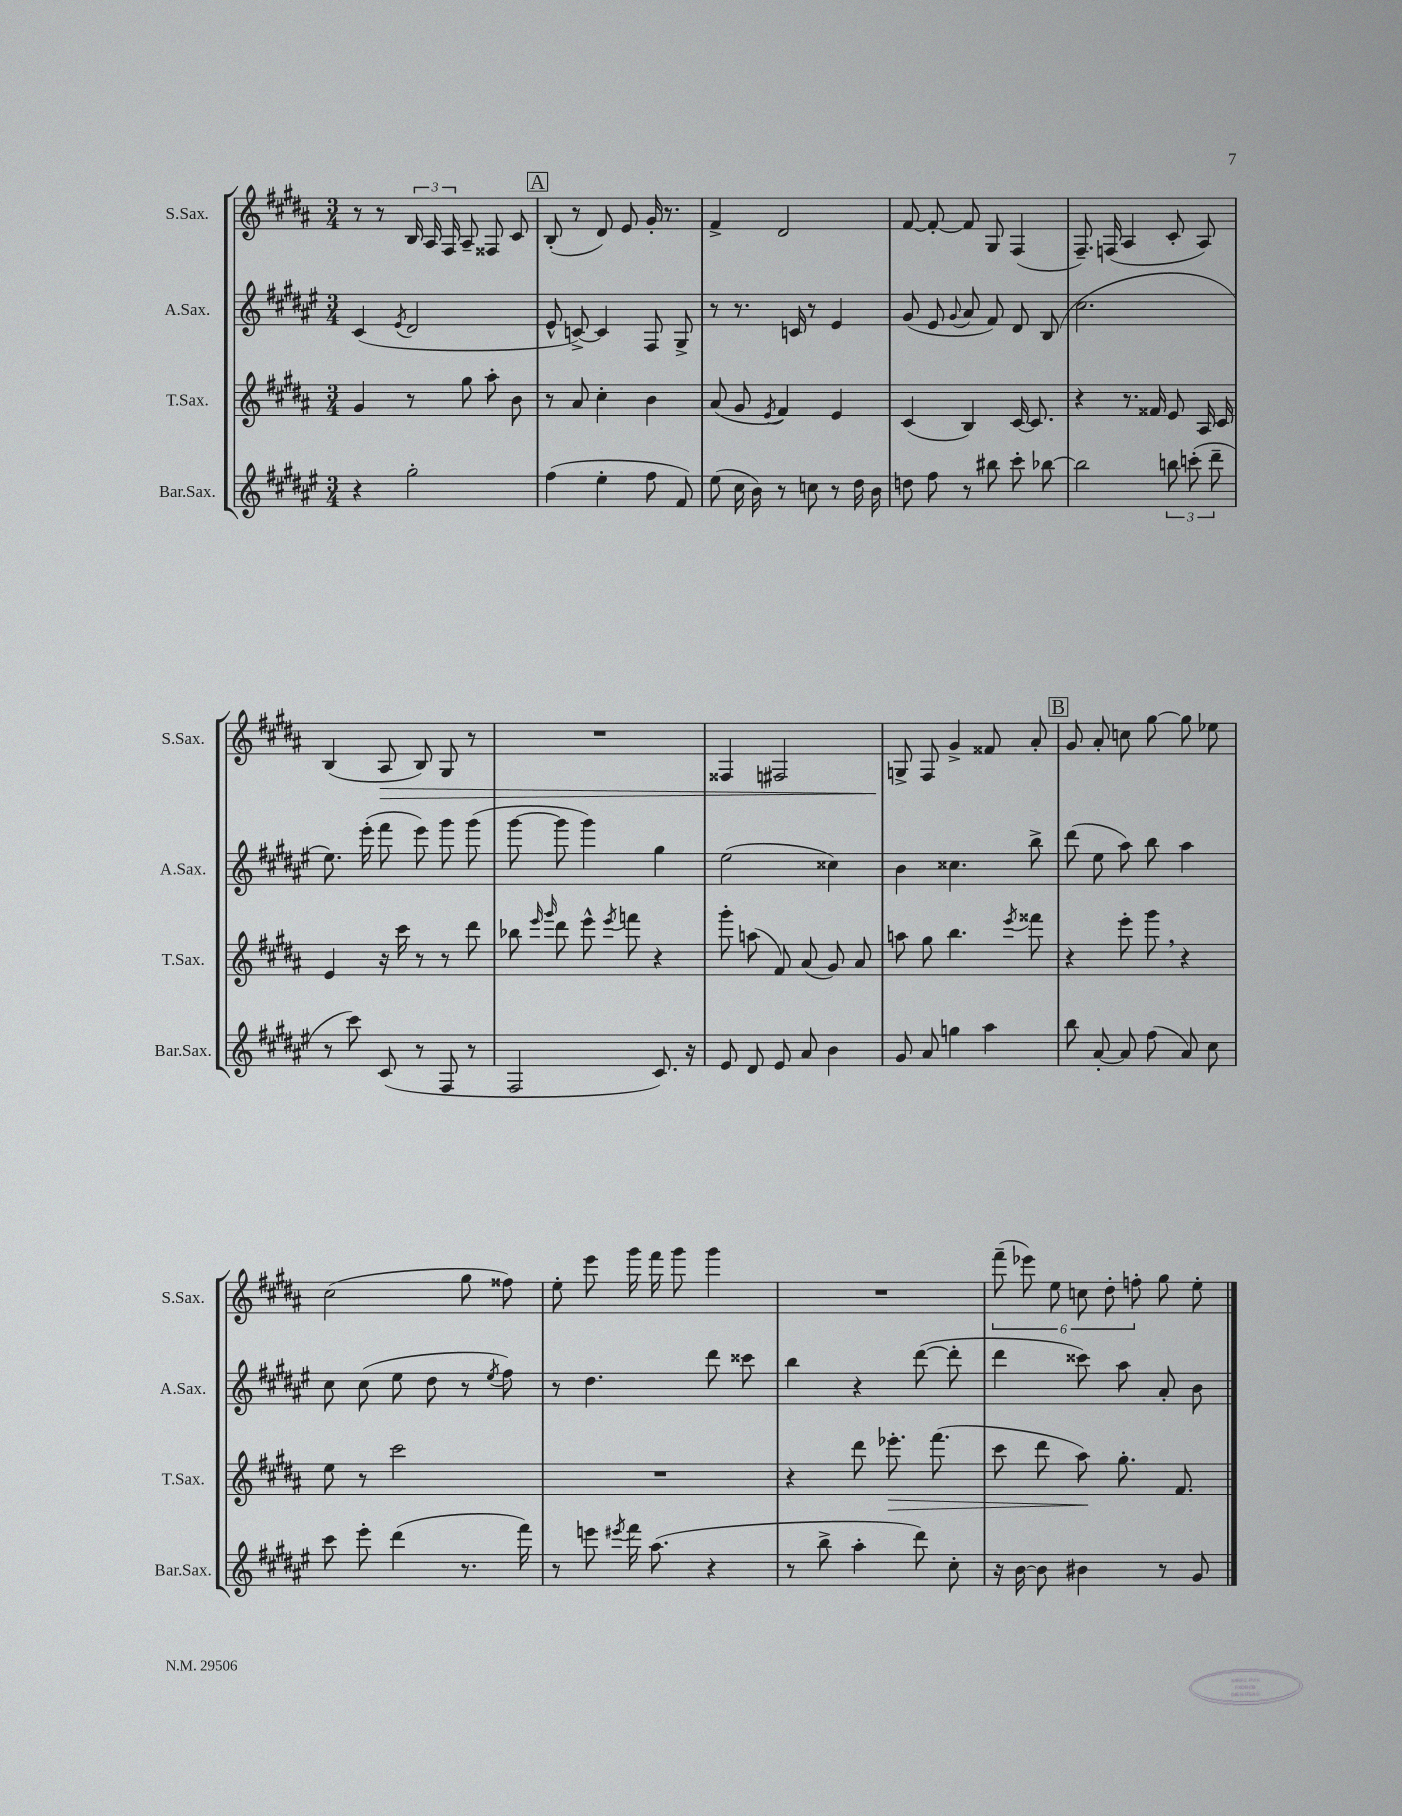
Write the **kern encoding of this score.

**kern	**kern	**dynam	**kern	**kern	**dynam
*part4	*part3	*part3	*part2	*part1	*part1
*staff4	*staff3	*staff3	*staff2	*staff1	*staff1
*I"Bar.Sax.	*I"T.Sax.	*	*I"A.Sax.	*I"S.Sax.	*
*I'Bar.Sax.	*I'T.Sax.	*	*I'A.Sax.	*I'S.Sax.	*
*clefG2	*clefG2	*	*clefG2	*clefG2	*
*k[f#c#g#d#a#e#]	*k[f#c#g#d#a#]	*	*k[f#c#g#d#a#e#]	*k[f#c#g#d#a#]	*
*M3/4	*M3/4	*	*M3/4	*M3/4	*
=126	=126	=126	=126	=126	=126
4r	4g#/	.	(4c#/	8r	.
.	.	.	.	8r	.
.	.	.	8qe#/	.	.
2gg#'\	8r	.	2d#/	24B/	.
.	.	.	.	24A#/	.
.	.	.	.	24F#/	.
.	8gg#\	.	.	8A#~/	.
.	8aa#'\	.	.	8F##X/	.
.	8b\	.	.	8c#/	.
!!LO:REH:place=s1:t=A
=127	=127	=127	=127	=127	=127
(4ff#\	8r	.	8e#^^/	(8B'/	.
.	8a#/	.	[8cn^/)	8r	.
4ee#'\	4cc#'\	.	4c/]	8d#/)	.
.	.	.	.	8e/	.
8ff#\	4b\	.	8F#/	16g#'/	.
.	.	.	.	8.r	.
8f#/)	.	.	8G#^/	.	.
=128	=128	=128	=128	=128	=128
(8ee#\	(8a#/	.	8r	4f#^/	.
16cc#\	8g#/	.	8.r	.	.
16b\)	.	.	.	.	.
.	8qe/	.	.	.	.
8r	4f#/)	.	.	2d#/	.
.	.	.	16cn/	.	.
8ccn\	.	.	8r	.	.
8r	4e/	.	4e#/	.	.
16dd#\	.	.	.	.	.
16b\	.	.	.	.	.
=129	=129	=129	=129	=129	=129
8ddn\	(4c#/	.	(8g#/	[8f#/	.
8ff#\	.	.	8e#/	8f#'/_	.
.	.	.	8qqg#/	.	.
8r	4B/)	.	8a#/	8f#/]	.
8bb#X\	.	.	8f#/)	8G#/	.
8ccc#'\	[16c#/	.	8d#/	(4F#/	.
.	8.c#/]	.	.	.	.
[8bb-X\	.	.	(8B/	.	.
=130	=130	=130	=130	=130	=130
2bb-\]	4r	.	2.cc#\	8.F#~/)	.
.	.	.	.	(16Fn/	.
.	8.r	.	.	4A#/	.
.	16f##X/	.	.	.	.
12bbn\	8e/	.	.	8c#'/	.
(12cccn'\	.	.	.	.	.
.	16A#/	.	.	8A#/)	.
12ddd#~\	.	.	.	.	.
.	16c#/	.	.	.	.
!!LO:LB:g=z
=131	=131	=131	=131	=131	=131
8r	4e/	.	8.ee#\)	(4B/	.
8ccc#\)	.	.	.	.	.
.	.	.	(16eee#'\	.	.
!	!	!	!	!	!LO:HP:b
(8c#/	16r	.	8fff#\	8A#/	>
.	16ccc#\	.	.	.	.
8r	8r	.	8eee#\)	8B/)	.
8F#/	8r	.	8ggg#\	8G#/	.
8r	8ddd#\	.	(8ggg#\	8r	.
=132	=132	=132	=132	=132	=132
2F#/	8bb-X\	.	[8ggg#\	2.r	.
.	16qqeee/	.	.	.	.
.	16qqggg#/	.	.	.	.
.	8ddd#\	.	8ggg#\]	.	.
.	8eee^^\	.	4ggg#\)	.	.
.	8qeee/	.	.	.	.
.	8fffn\	.	.	.	.
8.c#/)	4r	.	4gg#\	.	.
16r	.	.	.	.	.
=133	=133	=133	=133	=133	=133
8e#/	8ggg#'\	.	(2ee#\	4F##X/	.
8d#/	(8aan\	.	.	.	.
8e#/	8f#/)	.	.	2F#X/	.
8a#/	(8a#/	.	.	.	.
4b\	8g#/)	.	4cc##X\)	.	.
.	8a#/	.	.	.	.
=134	=134	=134	=134	=134	=134
8g#/	8aan\	.	4b\	8Gn^/	.
8a#/	8gg#\	.	.	8F#/	]
4ggn\	4.bb\	.	4.cc##X\	4g#^/	.
4aa#\	.	.	.	8f##X/	.
.	8qeee/	.	.	.	.
.	8fff##X\	.	8bb^\	8a#'/	.
!!LO:REH:place=s1:t=B
=135	=135	=135	=135	=135	=135
8bb\	4r	.	(8ddd#\	8g#/	.
[8a#'/	.	.	8ee#\	8a#'/	.
8a#/]	8eee'\	.	8aa#\)	8ccn\	.
(8ff#\	8ggg#,\	.	8bb\	[8gg#\	.
8a#/)	4r	.	4aa#\	8gg#\]	.
8cc#\	.	.	.	8ee-X\	.
!!LO:LB:g=z
=136	=136	=136	=136	=136	=136
8ccc#\	8ee\	.	8cc#\	(2cc#\	.
8eee#'\	8r	.	(8cc#\	.	.
(4ddd#\	2ccc#\	.	8ee#\	.	.
.	.	.	8dd#\	.	.
8.r	.	.	8r	8gg#\	.
.	.	.	8qee#/	.	.
.	.	.	8ff#\)	8ff##X\)	.
16fff#\)	.	.	.	.	.
=137	=137	=137	=137	=137	=137
8r	2.r	.	8r	8ee'\	.
8eeen\	.	.	4.dd#\	8eee\	.
8qeee#X/	.	.	.	.	.
16fff#\	.	.	.	16ggg#\	.
(8.aa#\	.	.	.	16fff#\	.
.	.	.	.	8ggg#\	.
4r	.	.	8ddd#\	4ggg#\	.
.	.	.	8ccc##X\	.	.
=138	=138	=138	=138	=138	=138
8r	4r	.	4bb\	2.r	.
8bb^\	.	.	.	.	.
4aa#'\	8ddd#\	.	4r	.	.
!	!	!LO:HP:b	!	!	!
.	8.eee-X'\	>	.	.	.
8ddd#\)	.	.	([8ddd#\	.	.
.	(8.fff#\	.	.	.	.
8cc#'\	.	.	8ddd#'\]	.	.
=139	=139	=139	=139	=139	=139
16r	8ccc#\	.	4ddd#\	(12fff#~\	.
[16b\	.	.	.	.	.
.	.	.	.	12eee-X\)	.
8b\]	8ddd#\	.	.	.	.
.	.	.	.	12ee\	.
4b#X\	8aa#\)	.	8ccc##X\)	12ccn\	.
.	.	.	.	12dd#'\	.
.	8.gg#'\	]	8aa#\	.	.
.	.	.	.	12ffn'\	.
8r	.	.	8a#'/	8gg#\	.
.	8.f#/	.	.	.	.
8g#/	.	.	8b\	8ee'\	.
==	==	==	==	==	==
*-	*-	*-	*-	*-	*-
